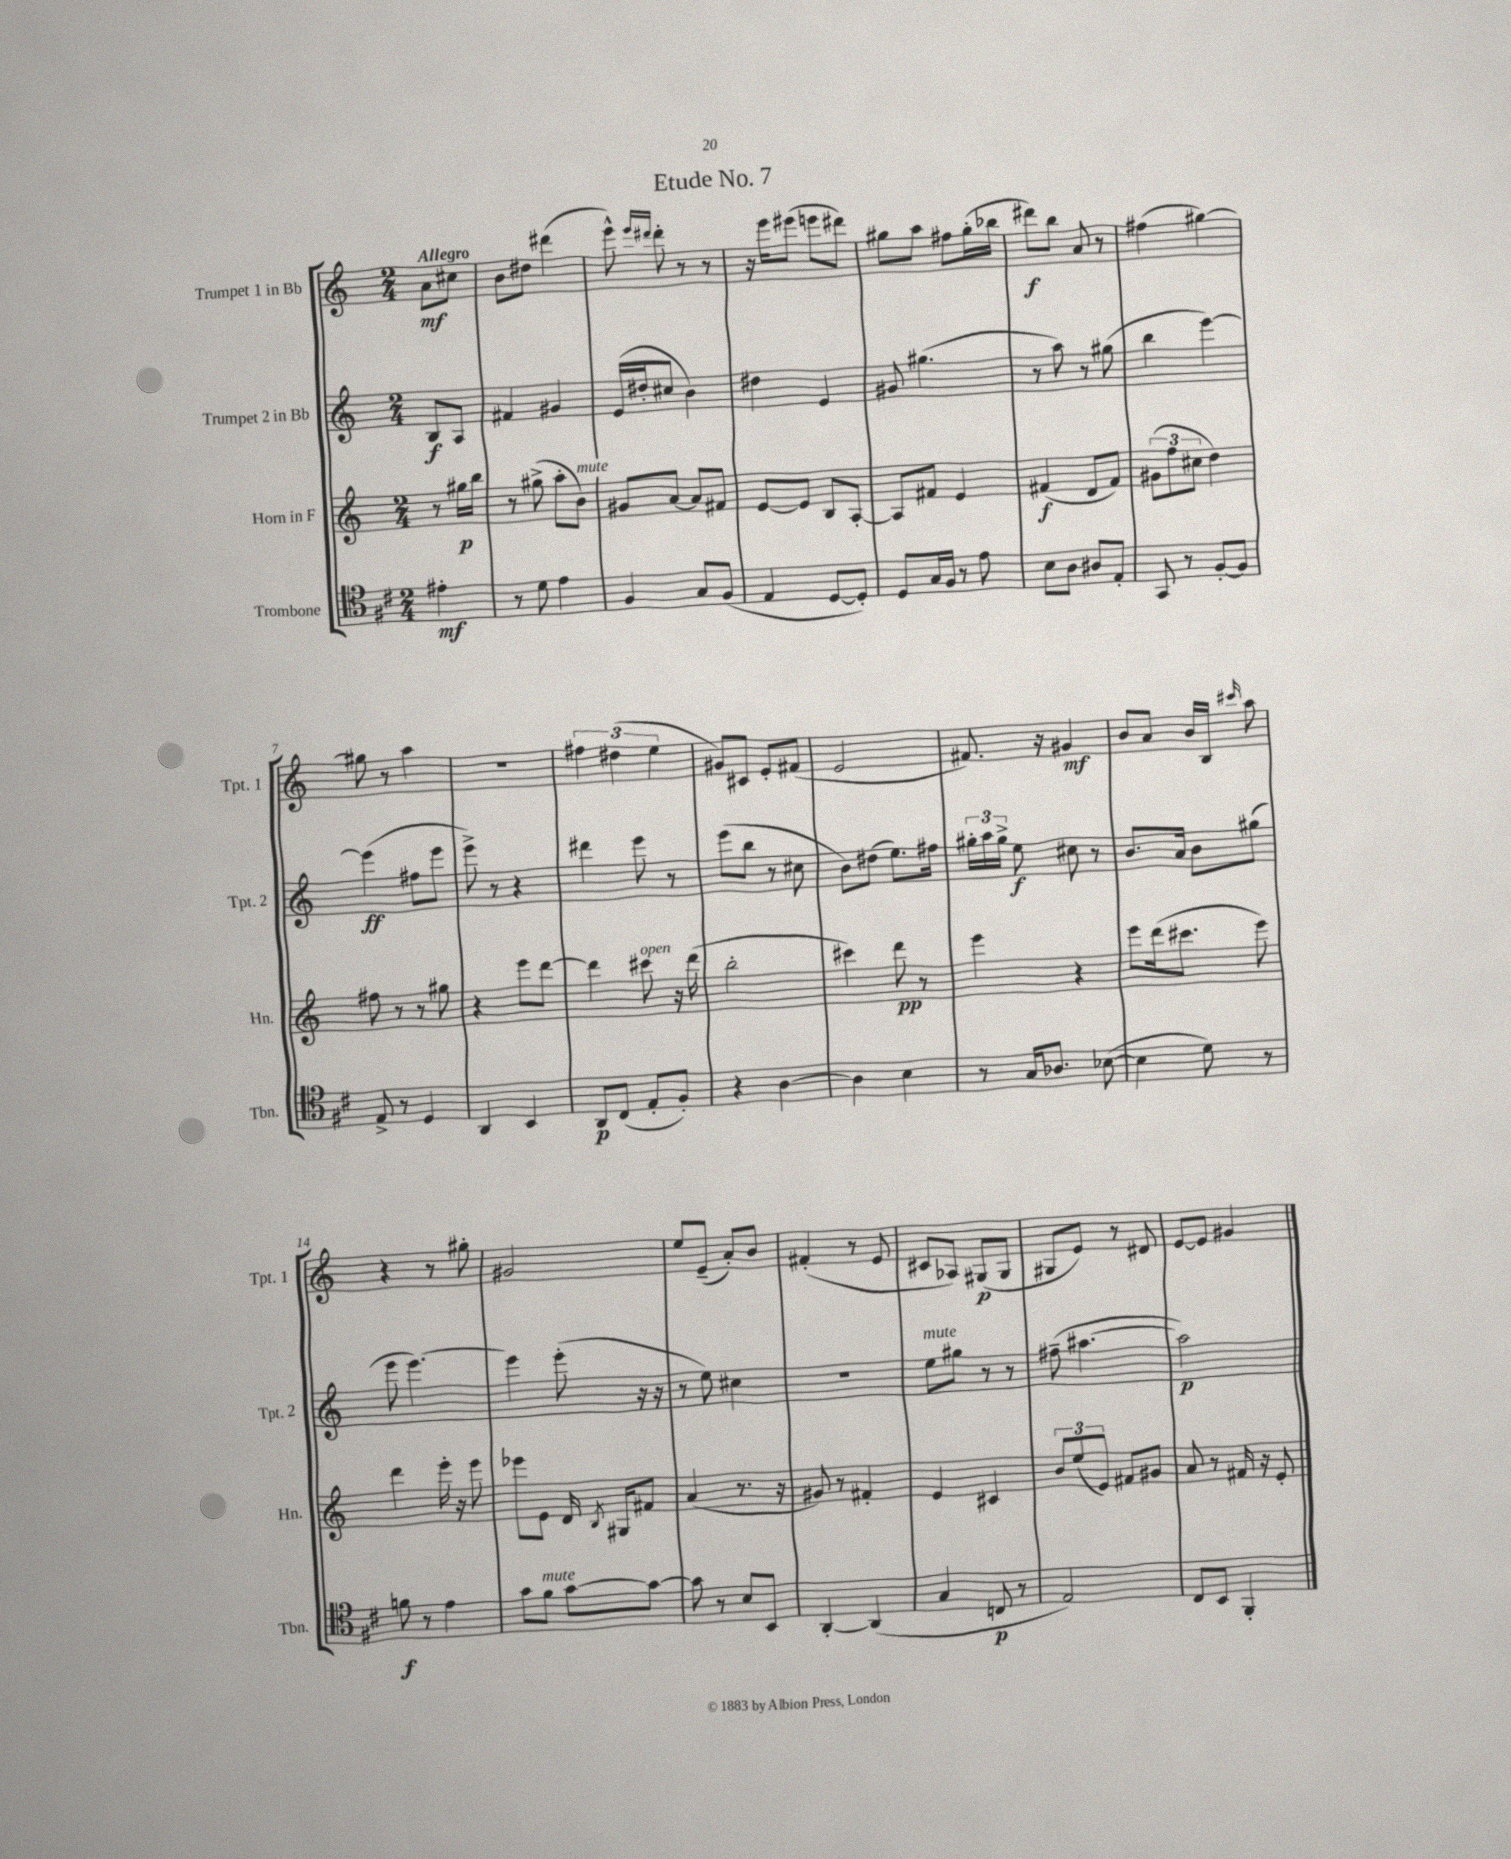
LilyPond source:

\header { title = "Etude No. 7" }
<<
\new StaffGroup <<
\new Staff = "s0" \with { instrumentName = "Trumpet 1 in Bb" shortInstrumentName = "Tpt. 1" } {
    \clef treble \key c \major \numericTimeSignature \time 2/4 \partial 4 \tempo "Allegro"
    \autoBeamOff a'8[\mf cis''8] |
    b'8[ dis''8] dis'''4( |
    e'''8-^) \grace { e'''16[ dis'''16] } dis'''8-. r8 r8 |
    r16 e'''16[ eis'''8]( e'''8[ dis'''8]) |
    gis''8[ a''8] fis''8[ gis''16-.( bes''16] |
    dis'''8[\f) b''8] a'8 r8 |
    fis''4( gis''4~) |
    gis''8 r8 a''4 |
    r2 |
    \tuplet 3/2 { fis''4 dis''4( e''4 } |
    gis'8[) cis'8] e'8[-. fis'8]( |
    e'2 |
    fis'8.) r16 gis'4\mf |
    b'8[ a'8] b'16[ b16] \grace { cis'''16 } a''8 |
    r4 r8 gis''8-. |
    gis'2 |
    e''8[ e'8]--( a'8[-.) b'8] |
    fis'4-.( r8 e'8 |
    cis'8[ aes8]) gis8[\p( gis8] |
    gis8[ e'8]) r8 dis'8 |
    e'8[~ e'8] gis'4 \bar "|." |
}
\new Staff = "s1" \with { instrumentName = "Trumpet 2 in Bb" shortInstrumentName = "Tpt. 2" } {
    \clef treble \key c \major \numericTimeSignature \time 2/4 \partial 4
    \autoBeamOff b8[\f a8] |
    fis'4 gis'4 |
    e'16[( dis''16-. cis''8] b'4) |
    dis''4 e'4 |
    gis'8 gis''4.( |
    r8 a''8) r8 gis''8( |
    b''4 e'''4~) |
    e'''4\ff( fis''8[ e'''8] |
    e'''8->) r8 r4 |
    dis'''4 e'''8 r8 |
    e'''8[( b''8] r8 cis''8 |
    b'8[) dis''8]( e''8.[) fis''16] |
    \tuplet 3/2 { gis''16[-. a''16 gis''16]-> } e''8\f cis''8 r8 |
    b'8.[ a'16] b'8[ gis''8]( |
    e'''8 e'''4.~) |
    e'''4 e'''8-.( r16 r16 |
    r8 e''8) cis''4 |
    r2 |
    e''8[^\markup { \italic "mute" } gis''8] r8 r8 |
    fis''8--( ais''4.~ |
    ais''2\p) \bar "|." |
}
\new Staff = "s2" \with { instrumentName = "Horn in F" shortInstrumentName = "Hn." } {
    \clef treble \key c \major \numericTimeSignature \time 2/4 \partial 4
    \autoBeamOff r8 gis''16[\p b''16] |
    r8 gis''8->( a''8[-. b'8]^\markup { \italic "mute" }) |
    gis'8[ a'8]~ a'8[ fis'8] |
    e'8[~ e'8] b8[ a8]~-. |
    a8[ fis'8] e'4 |
    fis'4\f( d'8[ fis'8]) |
    \tuplet 3/2 { gis'8[( f''8 cis''8] } d''4) |
    fis''8 r8 r8 gis''8 |
    r4 e'''8[ d'''8]~ |
    d'''4 cis'''8^\markup { \italic "open" } r16 d'''16( |
    b''2-. |
    cis'''4) d'''8\pp r8 |
    e'''4 r4 |
    e'''8[ d'''16( cis'''8.] e'''8) |
    d'''4 e'''16-. r16 e'''8 |
    ees'''8[ e'8] d'16 \acciaccatura { b8 } gis16[ fis'8] |
    a'4( r8. r16 |
    gis'8) r8 fis'4-. |
    e'4 cis'4 |
    \tuplet 3/2 { b'8[ e''8( e'8]) } fis'8[ gis'8] |
    a'8 r8 fis'16 r16 e'8-. \bar "|." |
}
\new Staff = "s3" \with { instrumentName = "Trombone" shortInstrumentName = "Tbn." } {
    \clef tenor \key d \major \numericTimeSignature \time 2/4 \partial 4
    \autoBeamOff eis'4-.\mf |
    r8 d'8 e'4 |
    fis4 g8[ fis8]( |
    e4 d8[~ d8]-.) |
    d8[ g16 fis16] r8 e'8 |
    b8[ a8] ais8[ e8]-. |
    g,8 r8 fis8[~-. fis8] |
    e8-> r8 d4 |
    a,4 b,4 |
    a,8[\p cis8]( e8[-. fis8]-.) |
    r4 a4~ |
    a4 b4 |
    r8 g16[ aes8.] bes8~( |
    bes4 d'8) r8 |
    f'8\f r8 e'4 |
    g'8[ fis'8]^\markup { \italic "mute" } g'8[~ g'8]~ |
    g'8 r8 b8[ b,8] |
    a,4~-. a,4( |
    g4 c8\p r8 |
    e2) |
    cis8[ b,8] fis,4-. \bar "|." |
}
>>
>>
